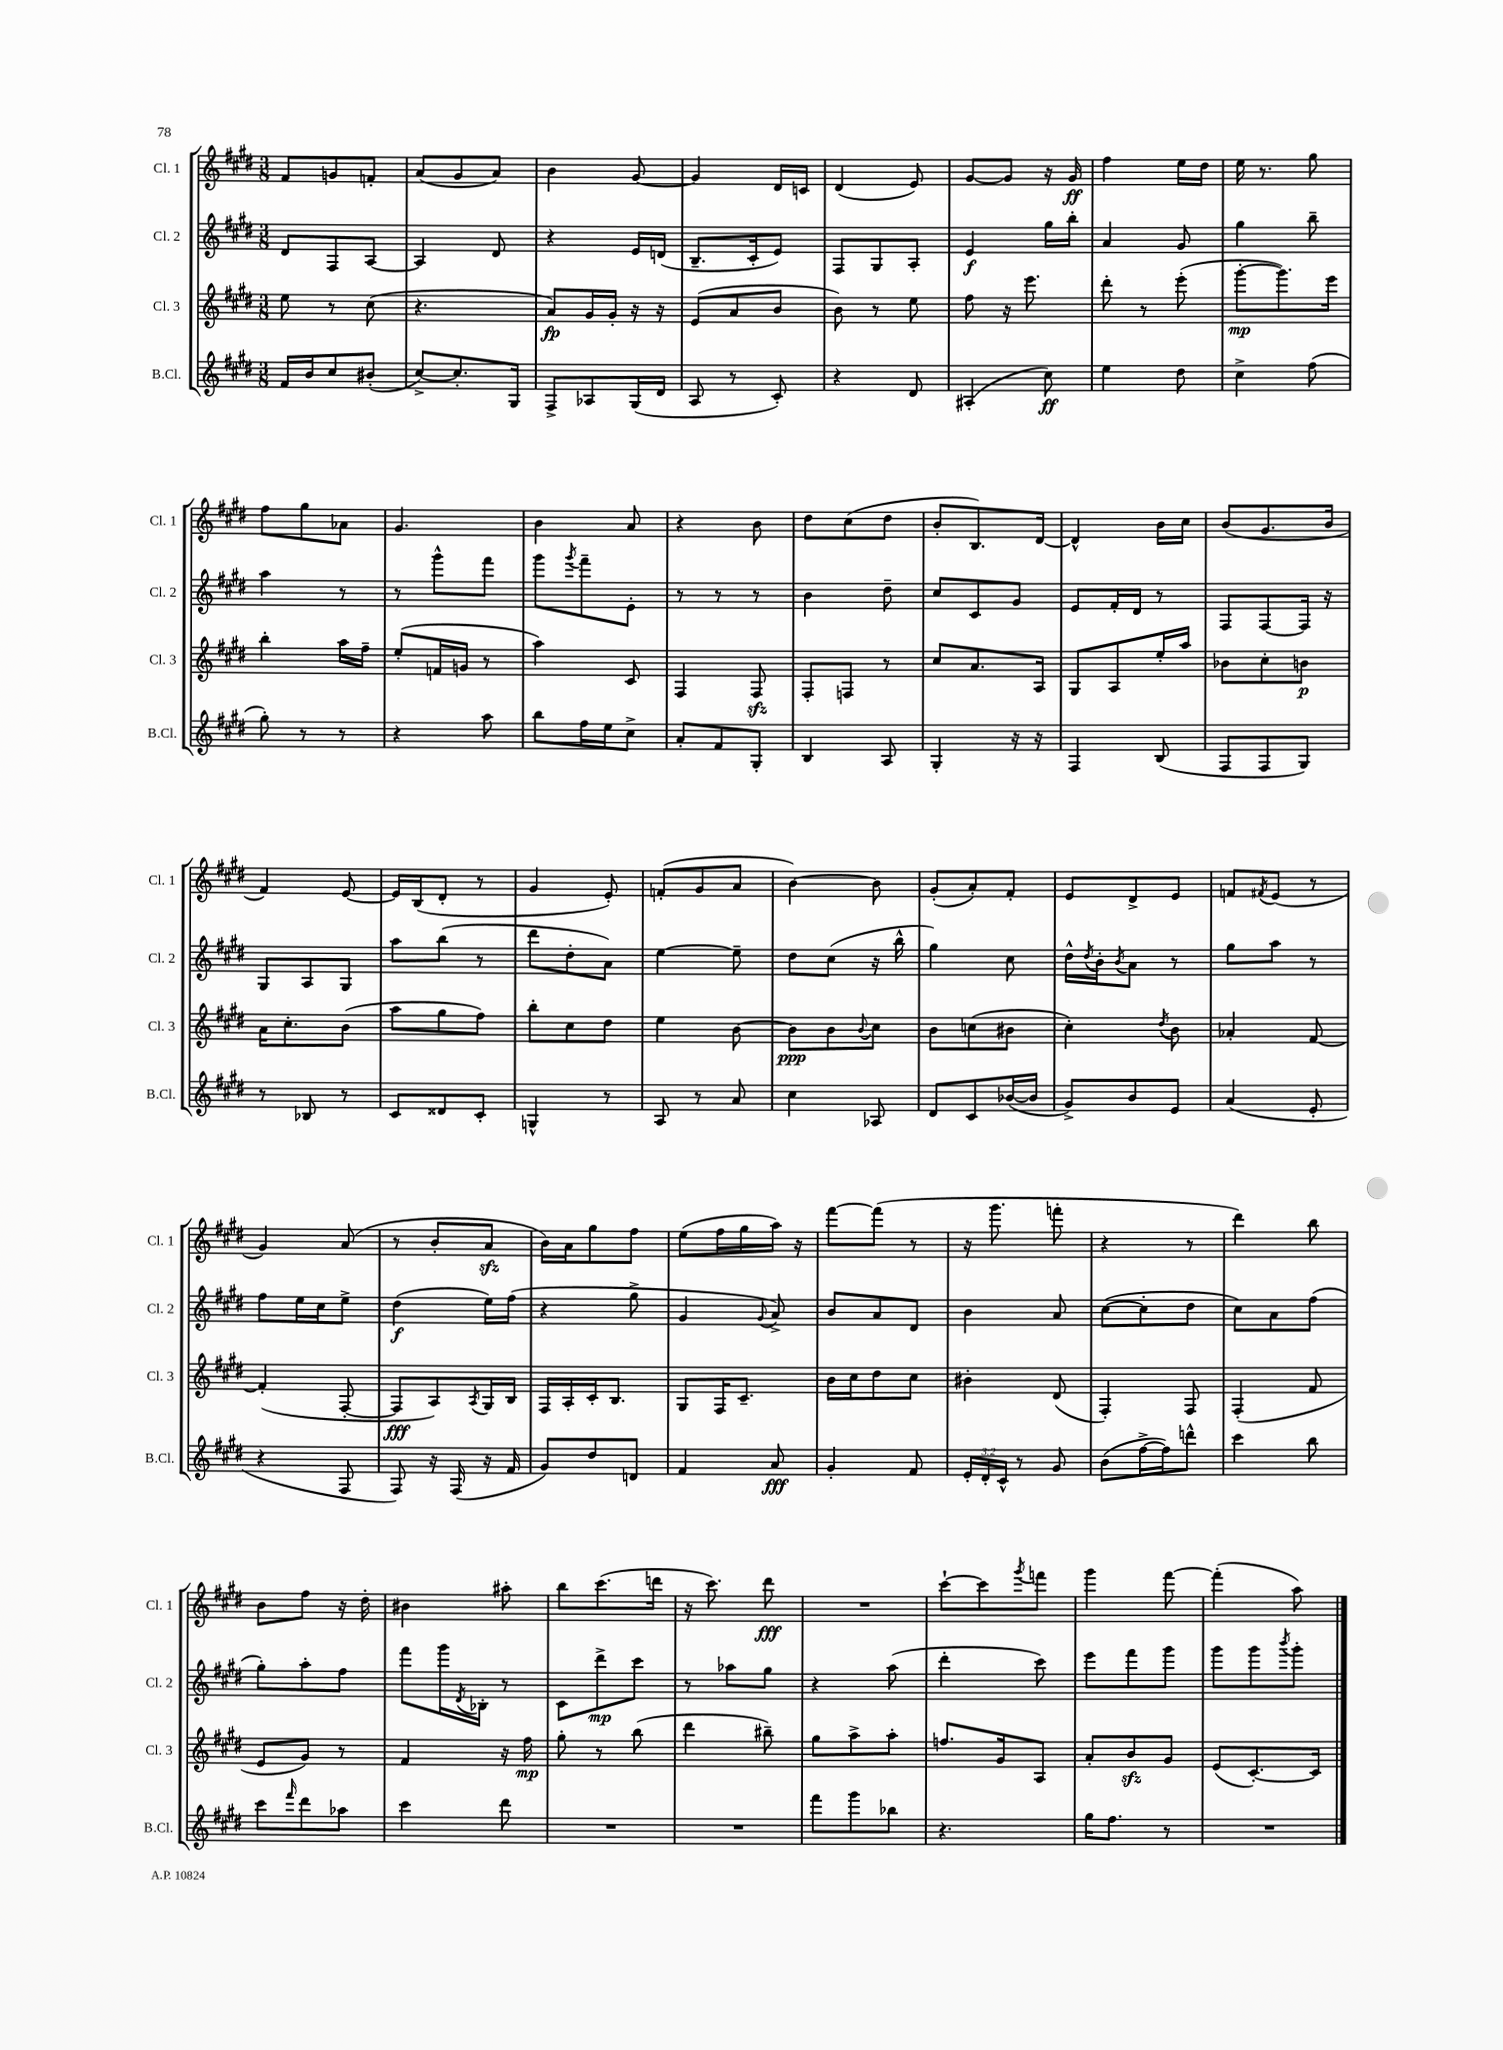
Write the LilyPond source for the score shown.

<<
\new StaffGroup <<
\new Staff = "s0" \with { instrumentName = "Cl. 1" shortInstrumentName = "Cl. 1" } {
    \clef treble \key e \major \numericTimeSignature \time 3/8
    fis'8 g'8 f'8-. |
    a'8( gis'8 a'8) |
    b'4 gis'8~ |
    gis'4 dis'16 c'16 |
    dis'4( e'8) |
    gis'8~ gis'8 r16 gis'16\ff |
    fis''4 e''16 dis''16 |
    e''16 r8. gis''8 |
    fis''8 gis''8 aes'8 |
    gis'4. |
    b'4 a'8 |
    r4 b'8 |
    dis''8 cis''8( dis''8 |
    b'8-. b8.) dis'16~ |
    dis'4-^ b'16 cis''16 |
    b'8( gis'8. b'16 |
    fis'4) e'8~ |
    e'16 b16( dis'8-. r8 |
    gis'4 e'8-.) |
    f'8-.( gis'8 a'8 |
    b'4~) b'8 |
    gis'8-.( a'8-.) fis'8-. |
    e'8 dis'8-> e'8 |
    f'8 \acciaccatura { fis'8 } e'8( r8 |
    gis'4) a'8( |
    r8 b'8-. a'8\sfz |
    b'16) a'16 gis''8 fis''8 |
    e''8( fis''16 gis''16 a''16) r16 |
    fis'''8~ fis'''8( r8 |
    r16 gis'''8. f'''8-. |
    r4 r8 |
    dis'''4) b''8 |
    b'8 fis''8 r16 dis''16-. |
    bis'4 ais''8-. |
    b''8 cis'''8.( d'''16 |
    r16 cis'''8.) dis'''8\fff |
    R4. |
    cis'''8~-! cis'''8 \acciaccatura { gis'''8 } f'''8 |
    gis'''4 fis'''8~ |
    fis'''4-.( a''8) \bar "|." |
}
\new Staff = "s1" \with { instrumentName = "Cl. 2" shortInstrumentName = "Cl. 2" } {
    \clef treble \key e \major \numericTimeSignature \time 3/8
    dis'8 fis8 a8~ |
    a4 dis'8 |
    r4 e'16 d'16( |
    b8.-- cis'16-. e'8) |
    fis8 gis8 a8-. |
    e'4\f gis''16 b''16-. |
    a'4 gis'8 |
    gis''4 b''8-- |
    a''4 r8 |
    r8 gis'''8-^ fis'''8 |
    gis'''8 \acciaccatura { gis'''8 } fis'''8-- e'8-. |
    r8 r8 r8 |
    b'4 dis''8-- |
    cis''8 cis'8 gis'8 |
    e'8 fis'16-. dis'16 r8 |
    fis8 fis8~ fis16 r16 |
    gis8 a8 gis8 |
    a''8 b''8( r8 |
    dis'''8 dis''8-. a'8) |
    e''4~ e''8-- |
    dis''8 cis''8( r16 b''16-^ |
    gis''4) cis''8 |
    dis''16-^ \acciaccatura { dis''8 } b'16-. \acciaccatura { b'8 } a'8 r8 |
    gis''8 a''8 r8 |
    fis''8 e''16 cis''16 e''8-> |
    dis''4\f( e''16) fis''16( |
    r4 gis''8-> |
    gis'4 \appoggiatura { gis'8 } a'8->) |
    b'8 a'8 dis'8 |
    b'4 a'8 |
    cis''8~( cis''8-. dis''8 |
    cis''8) a'8 fis''8( |
    gis''8-.) a''8-. fis''8 |
    fis'''8 gis'''16 \acciaccatura { dis'8 } bes16-. r8 |
    cis'8 dis'''8->\mp cis'''8 |
    r8 aes''8 gis''8 |
    r4 a''8( |
    dis'''4-. cis'''8) |
    e'''8 fis'''8 gis'''8 |
    gis'''8 gis'''8 \acciaccatura { b'''8 } gis'''8-. \bar "|." |
}
\new Staff = "s2" \with { instrumentName = "Cl. 3" shortInstrumentName = "Cl. 3" } {
    \clef treble \key e \major \numericTimeSignature \time 3/8
    e''8 r8 cis''8( |
    r4. |
    a'8\fp) gis'16 gis'16-. r16 r16 |
    e'8( a'8 b'8 |
    b'8) r8 e''8 |
    fis''8 r16 e'''8. |
    dis'''8-. r8 e'''8-.( |
    gis'''8~-.\mp gis'''8.) e'''16 |
    b''4-. a''16 fis''16-- |
    e''8-.( f'16 g'16 r8 |
    a''4) cis'8 |
    fis4 fis8\sfz |
    fis8-. f8 r8 |
    cis''8 a'8. a16 |
    gis8 a8 e''16-. a''16 |
    bes'8 cis''8-. b'8\p |
    a'16 cis''8.-. b'8( |
    a''8 gis''8 fis''8) |
    b''8-. cis''8 dis''8 |
    e''4 b'8~ |
    b'8\ppp b'8 \appoggiatura { b'8 } cis''8 |
    b'8 c''8( bis'8 |
    cis''4-.) \acciaccatura { dis''8 } b'8 |
    aes'4-. fis'8~ |
    fis'4-.( fis8~-. |
    fis8\fff a8) \acciaccatura { a8 } gis16 b16 |
    fis16 a16-. cis'16-. b8. |
    gis8 fis16 cis'8.-- |
    b'16 cis''16 dis''8 cis''8 |
    bis'4-. dis'8( |
    fis4-.) fis8 |
    fis4-.( fis'8 |
    e'8 gis'8) r8 |
    fis'4 r16 fis''16\mp |
    gis''8-. r8 b''8( |
    dis'''4 bis''8--) |
    gis''8 a''8-> a''8-. |
    f''8. gis'16 a8 |
    a'8-. b'8\sfz gis'8 |
    e'8( cis'8.~-.) cis'16 \bar "|." |
}
\new Staff = "s3" \with { instrumentName = "B.Cl." shortInstrumentName = "B.Cl." } {
    \clef treble \key e \major \numericTimeSignature \time 3/8 \override Staff.TupletNumber.text = #tuplet-number::calc-fraction-text
    fis'16 b'16 cis''8 bis'8-.( |
    cis''8~->) cis''8.-. gis16 |
    fis8-> aes8 gis16( dis'16 |
    a8 r8 cis'8-.) |
    r4 dis'8 |
    ais4-.( cis''8\ff) |
    e''4 dis''8 |
    cis''4-> fis''8( |
    gis''8-.) r8 r8 |
    r4 a''8 |
    b''8 fis''16 e''16 cis''8-> |
    a'8-. fis'8 gis8-. |
    b4 a8 |
    gis4-. r16 r16 |
    fis4 b8( |
    fis8 fis8 gis8) |
    r8 bes8 r8 |
    cis'8 disis'8 cis'8-. |
    g4-^ r8 |
    a8 r8 a'8 |
    cis''4 aes8 |
    dis'8 cis'8 bes'16~( bes'16 |
    gis'8->) b'8 e'8 |
    a'4( e'8-. |
    r4 fis8 |
    fis8) r16 fis16( r16 fis'16 |
    gis'8) dis''8 d'8 |
    fis'4 a'8\fff |
    gis'4-. fis'8 |
    \tuplet 3/2 { e'16-. dis'16-. cis'16-^ } r8 gis'8 |
    b'8( fis''16~-> fis''16) d'''8-^ |
    cis'''4 b''8 |
    cis'''8 \grace { fis'''16 } dis'''8 aes''8 |
    cis'''4 dis'''8 |
    R4. |
    R4. |
    fis'''8 gis'''8 bes''8 |
    r4. |
    gis''16 fis''8. r8 |
    R4. \bar "|." |
}
>>
>>
\layout { \context { \Score \remove "Bar_number_engraver" } }
